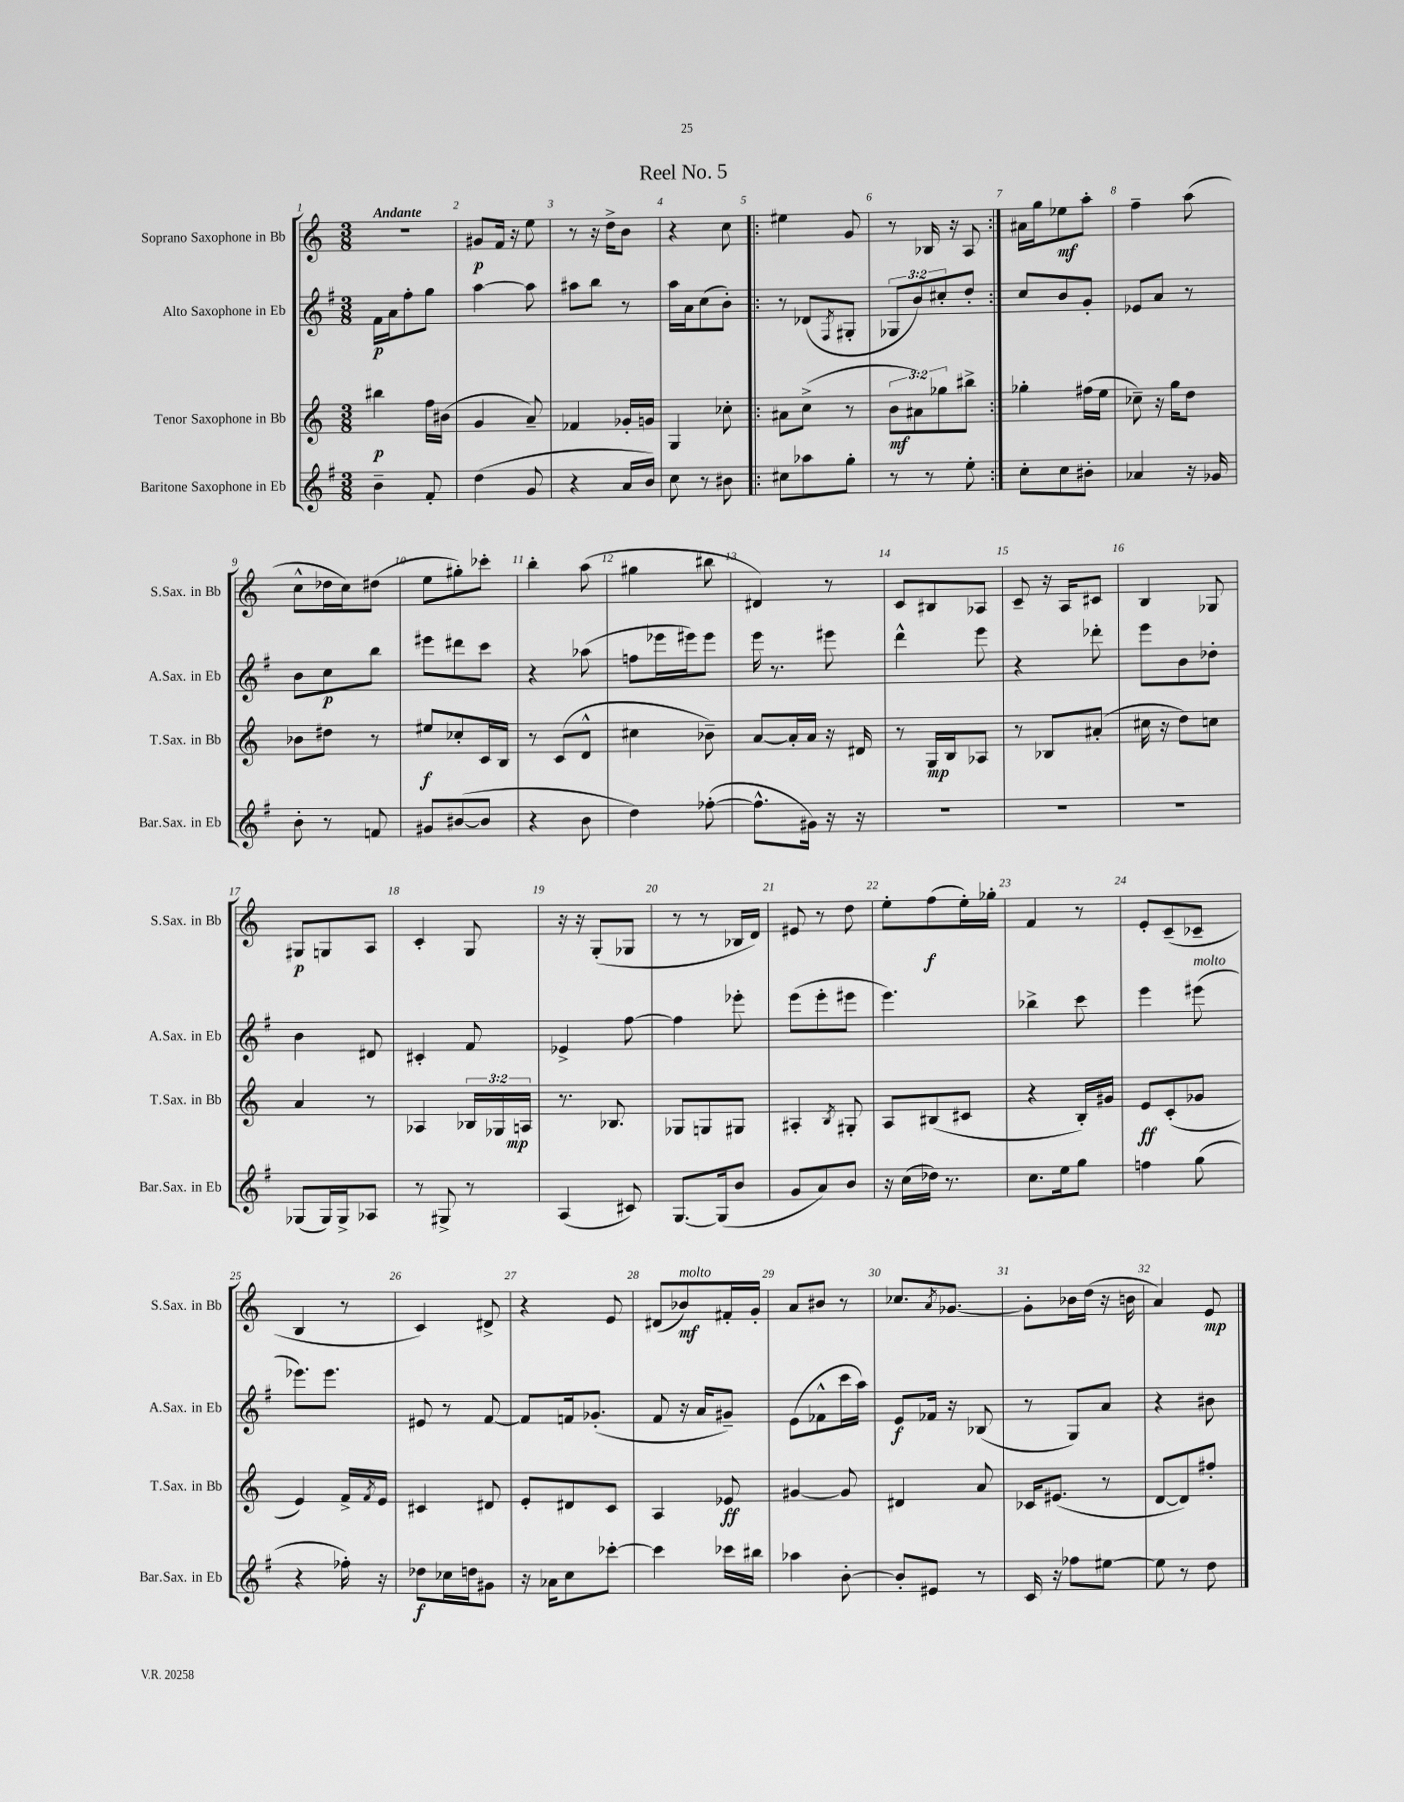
\header { title = "Reel No. 5" }
<<
\new StaffGroup <<
\new Staff = "s0" \with { instrumentName = "Soprano Saxophone in Bb" shortInstrumentName = "S.Sax. in Bb" } {
    \clef treble \key c \major \numericTimeSignature \time 3/8 \tempo "Andante"
    r4. |
    gis'8\p f'16 r16 e''8 |
    r8 r16 d''16-> b'8 |
    r4 c''8 |
    \repeat volta 2 { eis''4 g'8 |
    r8 bes16 r16 a8 | }
    ais'16 g''16 ees''8\mf a''8-. |
    f''4-- a''8( |
    c''8-^ des''16 c''16) dis''8( |
    e''8 gis''8-.) ces'''8-. |
    b''4-. a''8( |
    gis''4 bis''8 |
    dis'4) r8 |
    c'8 bis8 aes8 |
    c'8-- r16 a16 cis'8 |
    b4 ges8 |
    gis8\p g8 a8 |
    c'4-. g8 |
    r16 r16 g8-.( ges8 |
    r8 r8 bes16 d'16) |
    eis'8 r8 d''8 |
    e''8-. f''8\f( e''16-.) ges''16-. |
    f'4 r8 |
    e'8-. c'8--( ces'8-- |
    b4 r8 |
    c'4) dis'8-> |
    r4 e'8 |
    dis'8( bes'8\mf^\markup { \italic "molto" }) fis'16-. g'16-. |
    a'8 bis'8 r8 |
    ces''8. \acciaccatura { a'8 } ges'8.~ |
    ges'8-. bes'16 d''16( r16 b'16 |
    a'4) e'8\mp \bar "|." |
}
\new Staff = "s1" \with { instrumentName = "Alto Saxophone in Eb" shortInstrumentName = "A.Sax. in Eb" } {
    \clef treble \key g \major \numericTimeSignature \time 3/8 \override Staff.TupletNumber.text = #tuplet-number::calc-fraction-text
    fis'16\p a'16 fis''8-. g''8 |
    a''4~ a''8 |
    ais''8 b''8 r8 |
    a''16 a'16 c''8( b'8-.) |
    \repeat volta 2 { r8 des'8( \acciaccatura { fis8 } gis8-. |
    \tuplet 3/2 { ges8 b'8) cis''8-. } d''8-. | }
    c''8 b'8 g'8-. |
    ees'8 a'8 r8 |
    b'8 c''8\p b''8 |
    eis'''8 dis'''8 c'''8 |
    r4 aes''8( |
    f''8 ees'''16 eis'''16) eis'''8 |
    e'''16 r8. eis'''8 |
    d'''4-^ e'''8 |
    r4 des'''8-. |
    e'''8 b'8 des''8-. |
    b'4 dis'8 |
    cis'4-. fis'8 |
    ees'4-> fis''8~ |
    fis''4 ees'''8-. |
    e'''8( e'''8-. eis'''8 |
    e'''4.) |
    bes''4-> c'''8 |
    e'''4 eis'''8^\markup { \italic "molto" }( |
    ees'''8.) ees'''8. |
    eis'8 r8 fis'8~ |
    fis'8 f'16 ges'8.-.( |
    fis'8 r16 a'16 gis'8--) |
    e'8( fes'8-^ c'''16 a''16) |
    e'8\f fes'16 r16 bes8( |
    r8 g8) a'8 |
    r4 bis'8 \bar "|." |
}
\new Staff = "s2" \with { instrumentName = "Tenor Saxophone in Bb" shortInstrumentName = "T.Sax. in Bb" } {
    \clef treble \key c \major \numericTimeSignature \time 3/8 \override Staff.TupletNumber.text = #tuplet-number::calc-fraction-text
    bis''4\p f''16 bis'16( |
    g'4 a'8--) |
    fes'4 ges'16-. g'16 |
    g4 ces''8-. |
    \repeat volta 2 { ais'8 c''8->( r8 |
    \tuplet 3/2 { b'8\mf ais'8) ges''8 } bis''8-> | }
    ges''4-. fis''16( e''16 |
    ces''8--) r16 g''16 d''8 |
    bes'8 dis''8 r8 |
    eis''8\f ces''8-. c'16 b16 |
    r8 c'8( d'8-^ |
    cis''4 bes'8--) |
    a'8~ a'16-. a'16 r16 dis'16 |
    r8 g16\mp b16 aes8 |
    r8 bes8 ais'8-.( |
    cis''16 r16 d''8) c''8 |
    a'4 r8 |
    aes4 \tuplet 3/2 { bes16 ges16 a16\mp } |
    r8. bes8. |
    ges8 g8 gis8 |
    ais4-. \acciaccatura { b8 } gis8-. |
    a8 bis8( cis'8 |
    r4 b16-.) gis'16 |
    e'8\ff c'8-.( ges'8 |
    e'4) f'16-> \acciaccatura { f'8 } e'16 |
    cis'4 dis'8 |
    e'8-. dis'8 c'8 |
    a4 ees'8\ff |
    gis'4~ gis'8 |
    dis'4 a'8 |
    ces'16 eis'8.( r8 |
    d'8~ d'8) fis''8-. \bar "|." |
}
\new Staff = "s3" \with { instrumentName = "Baritone Saxophone in Eb" shortInstrumentName = "Bar.Sax. in Eb" } {
    \clef treble \key g \major \numericTimeSignature \time 3/8
    b'4-- fis'8-. |
    d''4( g'8 |
    r4 a'16 b'16) |
    c''8 r8 bis'8 |
    \repeat volta 2 { cis''8 aes''8 g''8-. |
    r8 r8 e''8-. | }
    c''8-. c''8 bis'8-. |
    aes'4 r16 ges'16 |
    b'8-. r8 f'8 |
    gis'8 bis'8~( bis'8 |
    r4 b'8 |
    d''4) fes''8~-.( |
    fes''8.-^ gis'16) r16 r16 |
    R4. |
    R4. |
    R4. |
    ges8( ges16) ges16-> aes8 |
    r8 gis8-> r8 |
    a4( cis'8) |
    g8.~ g16( b'8 |
    g'8 a'8) b'8 |
    r16 c''16( des''16) r8. |
    c''8. e''16 g''8 |
    f''4 g''8( |
    r4 fes''16-.) r16 |
    des''8\f ces''16 d''16 gis'8 |
    r16 aes'16 c''8 ces'''8~-. |
    ces'''4 ces'''16 bis''16 |
    aes''4 b'8~-. |
    b'8-. eis'8 r8 |
    c'16 r16 fes''8 eis''8~ |
    eis''8 r8 d''8 \bar "|." |
}
>>
>>
\layout { \context { \Score \override BarNumber.break-visibility = ##(#f #t #t) barNumberVisibility = #all-bar-numbers-visible } }
